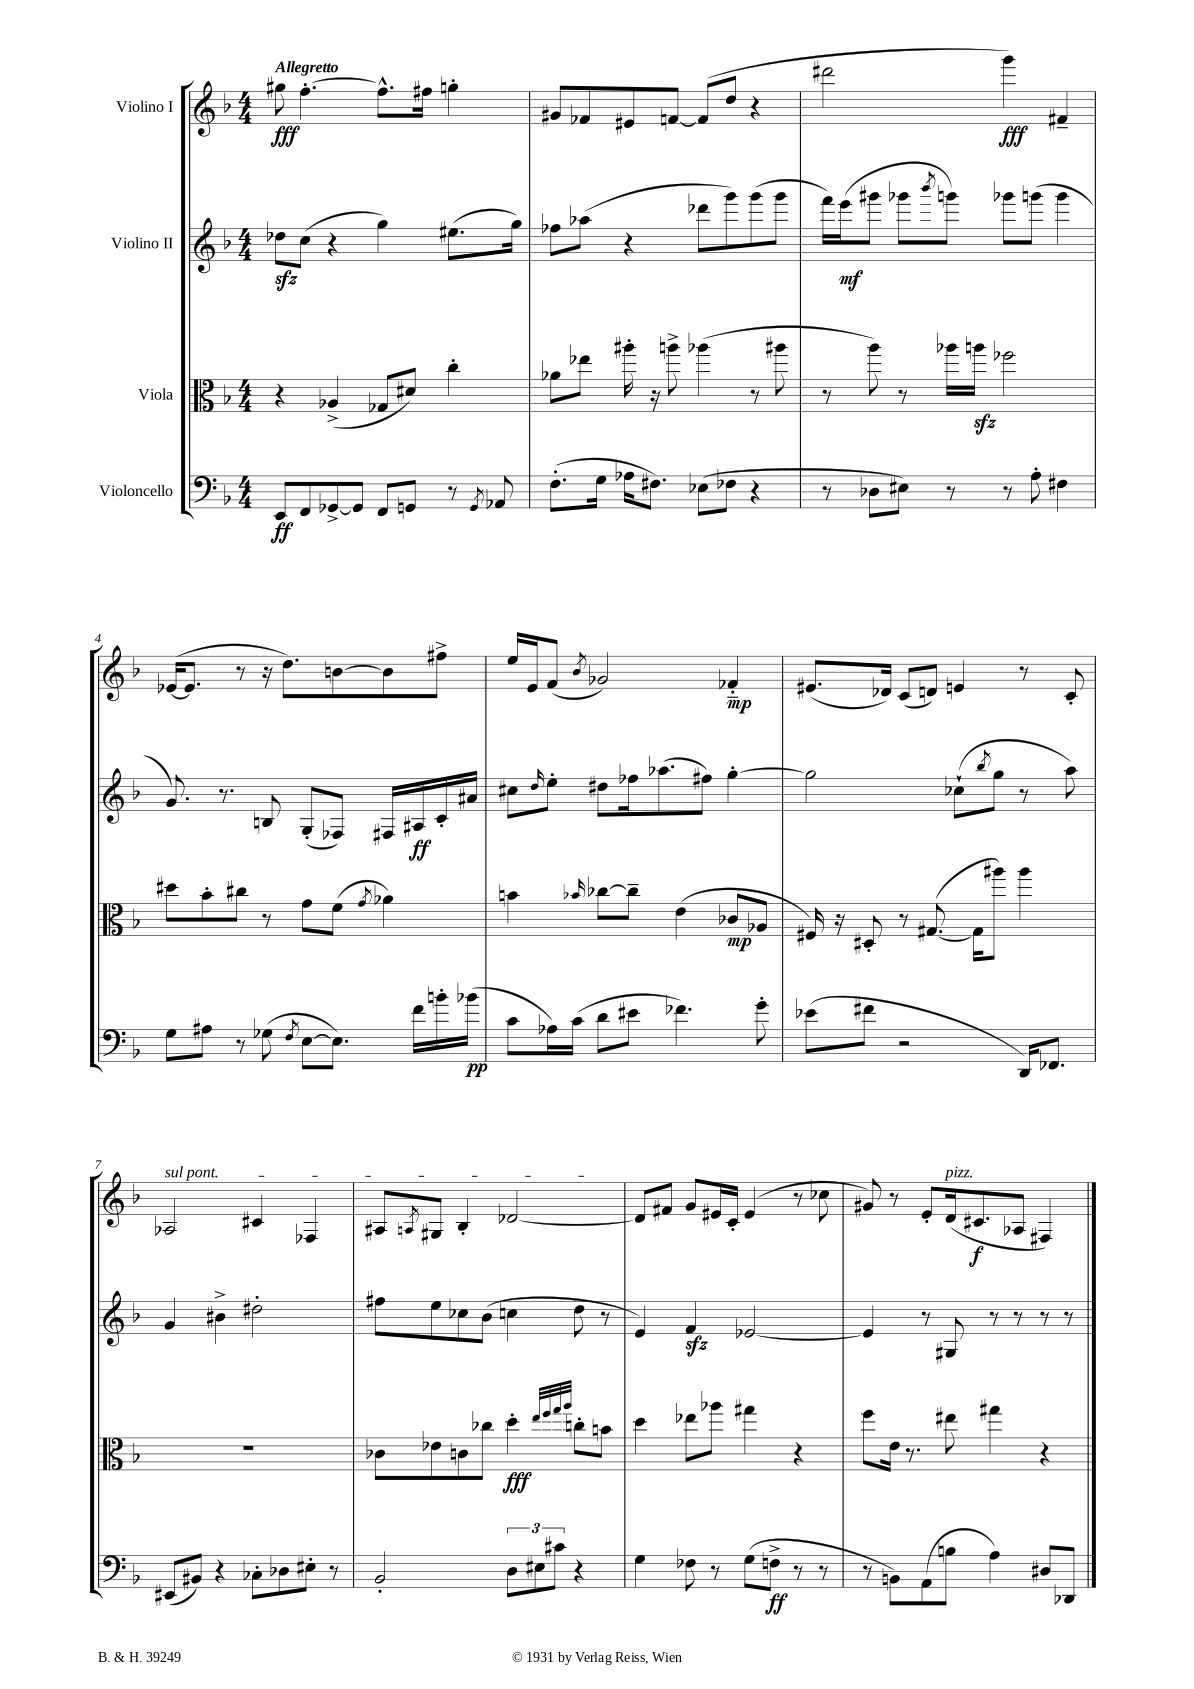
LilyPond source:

<<
\new StaffGroup <<
\new Staff = "s0" \with { instrumentName = "Violino I" } {
    \clef treble \key f \major \numericTimeSignature \time 4/4 \tempo "Allegretto"
    gis''8\fff f''4.~-. f''8.-^ fis''16 g''4-. |
    gis'8 fes'8 eis'8 f'8~ f'8( d''8 r4 |
    dis'''2 g'''4\fff) fis'4-- |
    ees'16~( ees'8. r8 r16 d''8.) b'8~ b'8 fis''8-> |
    e''16 e'16 f'8( \acciaccatura { bes'8 } ges'2) fes'4-_\mp |
    eis'8.( des'16) c'8( d'8) e'4 r8 c'8-. |
    \once \override TextSpanner.bound-details.left.text = \markup { \italic "sul pont." } aes2\startTextSpan cis'4 fes4 |
    ais8 \acciaccatura { a8 } gis8 bes4-. des'2~\stopTextSpan |
    des'8 fis'8 g'8 eis'16 c'16-. eis'4( r8 ces''8 |
    gis'8) r8 e'8-. d'16^\markup { \italic "pizz." }( cis'8.\f aes8 fis4) \bar "|." |
}
\new Staff = "s1" \with { instrumentName = "Violino II" } {
    \clef treble \key f \major \numericTimeSignature \time 4/4
    des''8\sfz c''8( r4 g''4) eis''8.( g''16) |
    fes''8 aes''8( r4 des'''8 g'''8) g'''8( g'''8 |
    f'''16) e'''16\mf( gis'''8 ges'''8 \acciaccatura { bes'''8 } g'''8) ges'''8 g'''8( g'''4 |
    g'8.) r8. b8 g8-.( fes8) fis16 ais16\ff c'16-. ais'16 |
    cis''8 \grace { d''16 } e''8-. dis''8 fes''16 aes''8.( fis''8) g''4~-. |
    g''2 ces''8-!( \acciaccatura { bes''8 } g''8 r8 a''8) |
    g'4 bis'4-> dis''2-. |
    fis''8 e''8 ces''8 bes'8( c''4 d''8 r8 |
    e'4) f'4\sfz ees'2~ |
    ees'4 r8 gis8 r8 r8 r8 r8 \bar "|." |
}
\new Staff = "s2" \with { instrumentName = "Viola" } {
    \clef alto \key f \major \numericTimeSignature \time 4/4
    r4 aes4->( ges8 dis'8) c''4-. |
    aes'8 ees''8 ais''16-. r16 a''8-> aes''4( r8 ais''8 |
    r8 a''8) r8 aes''16 a''16\sfz fes''2 |
    dis''8 bes'8-. cis''8 r8 g'8 f'8( \acciaccatura { g'8 } aes'4) |
    b'4 \grace { bes'16 } ces''8~ ces''8-- e'4( ces'8\mp aes8 |
    fis16) r16 dis8-. r8 gis8.~( gis16 ais''8) ais''4 |
    R1 |
    ces'8 ees'8 c'8 ces''8 d''4-.\fff \grace { e''32 f''32 g''32 a''32 } c''8-. b'8 |
    d''4 ees''8 aes''8 gis''4 r4 |
    f''8 e'16 r8. eis''8 gis''4 r4 \bar "|." |
}
\new Staff = "s3" \with { instrumentName = "Violoncello" } {
    \clef bass \key f \major \numericTimeSignature \time 4/4
    e,8\ff f,8 ges,8~-> ges,8 f,8 g,8 r8 \acciaccatura { g,8 } aes,8 |
    f8.-.( g16 aes16 fis8.) ees8( fes8 r4 |
    r8 des8 eis8) r8 r8 a8-. fis4 |
    g8 ais8 r8 ges8( \acciaccatura { f8 } e8~ e8.) f'16 b'16-. bes'16\pp( |
    c'8 aes16) c'16( d'8 eis'8 fes'4.) g'8-. |
    ees'8( fis'8 r2 d,16) fes,8. |
    eis,8( bis,8) r4 ces8-. des8 eis8-. r8 |
    bes,2-. \tuplet 3/2 { d8 eis8 cis'8 } r4 |
    g4 fes8 r8 g8( f8->\ff r8 r8 |
    r8 b,8) a,8( b8 a4) dis8 des,8 \bar "|." |
}
>>
>>
